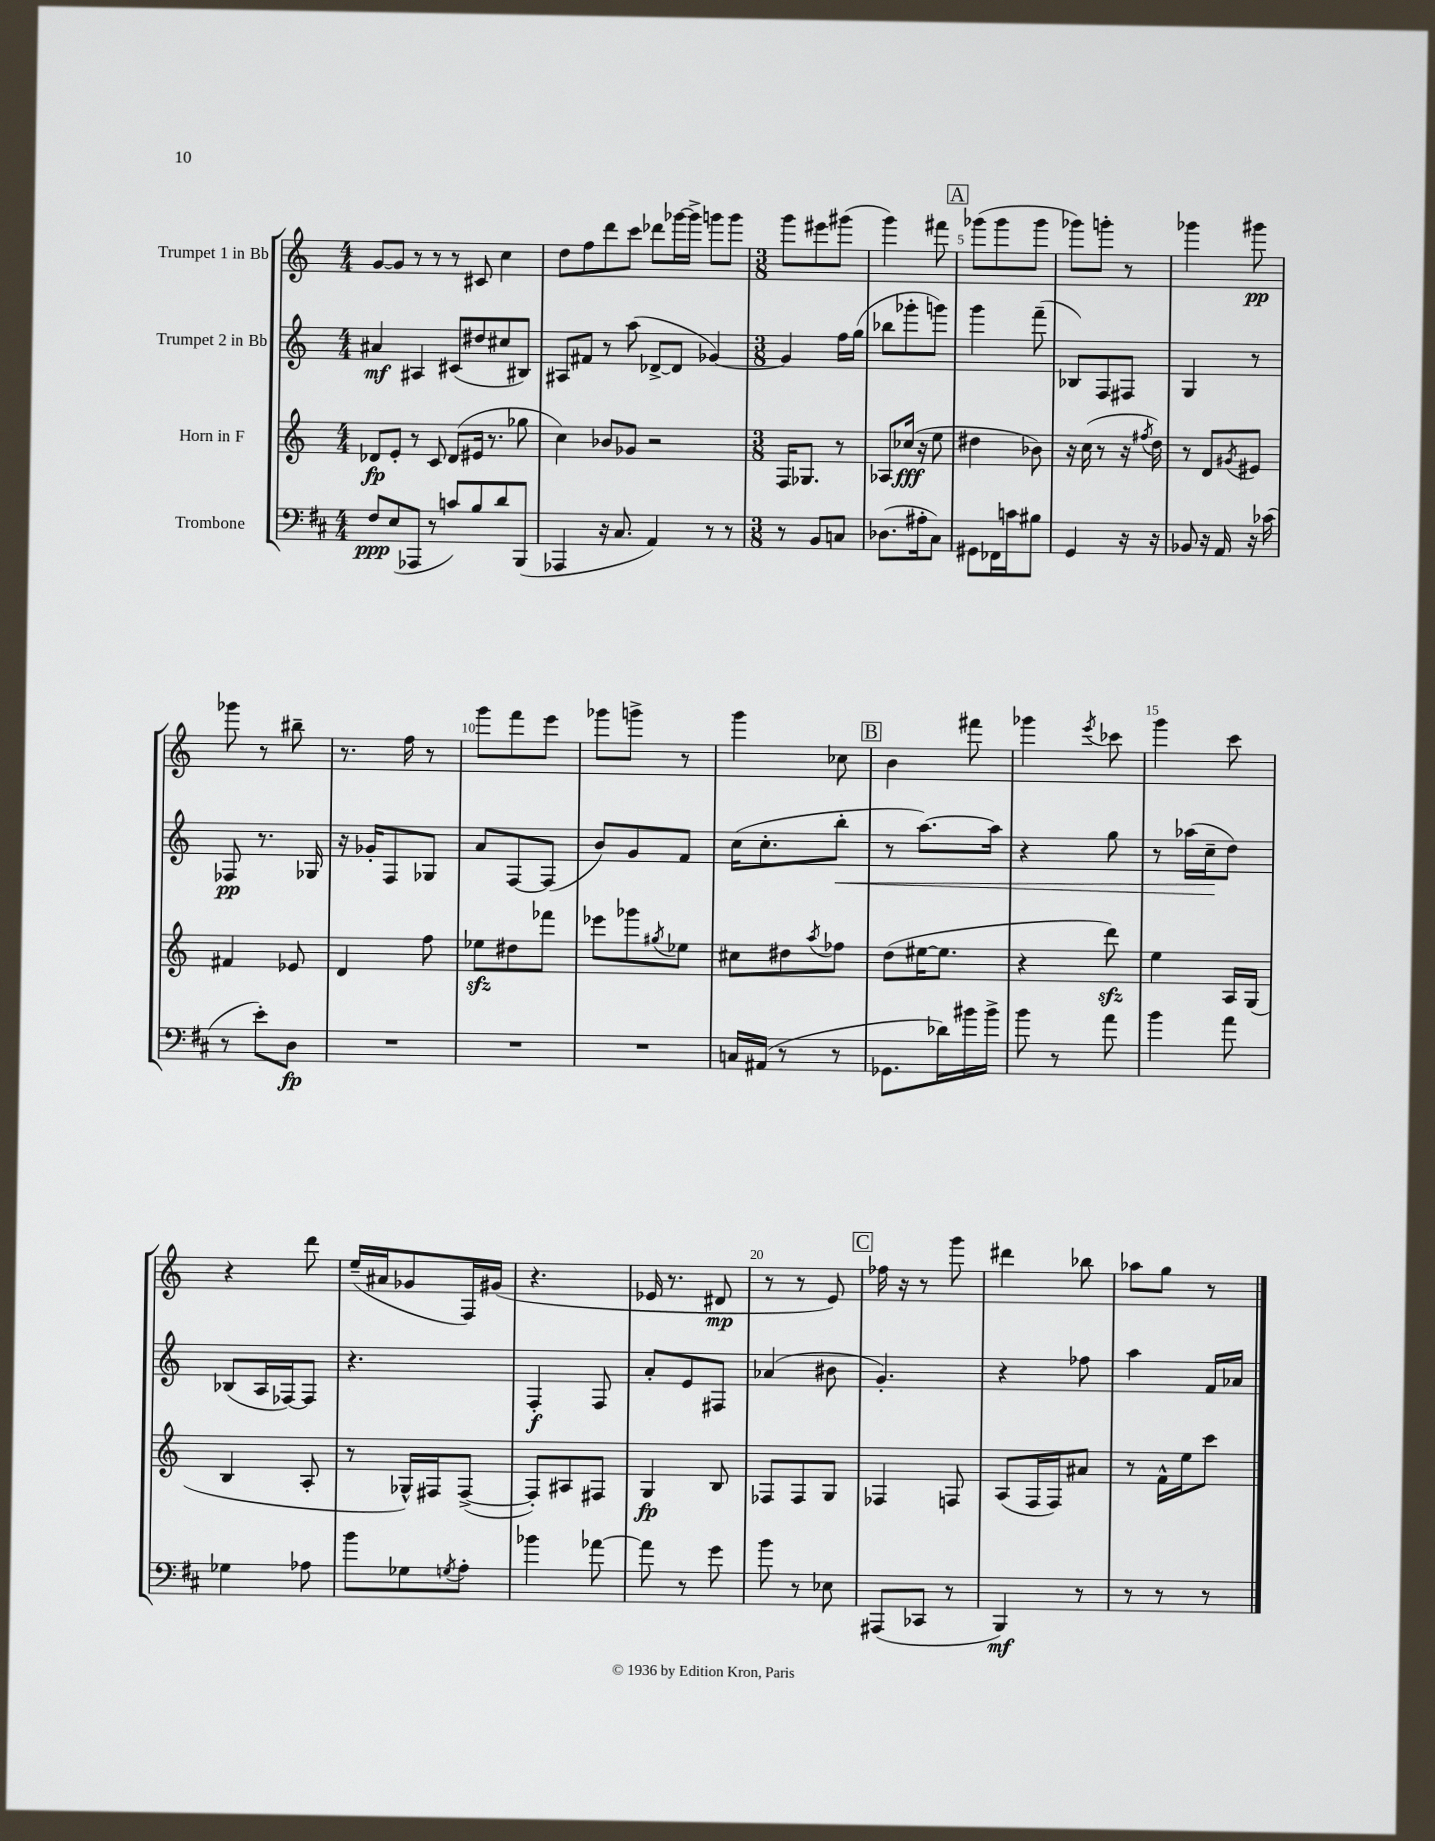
<<
\new StaffGroup <<
\new Staff = "s0" \with { instrumentName = "Trumpet 1 in Bb" } {
    \clef treble \key c \major \numericTimeSignature \time 4/4
    g'8~ g'8 r8 r8 r8 cis'8 c''4 |
    d''8 f''8 d'''8 c'''8 des'''8 ges'''16~ ges'''16-> g'''8 g'''8 |
    \numericTimeSignature \time 3/8 g'''8 eis'''8 gis'''8( |
    g'''4) fis'''8 |
    \mark \markup { \box "A" } ges'''8( ges'''8 ges'''8 |
    ges'''8) g'''8-. r8 |
    ges'''4 gis'''8\pp |
    ges'''8 r8 bis''8-- |
    r8. f''16 r8 |
    g'''8 f'''8 e'''8 |
    ges'''8 g'''8-> r8 |
    g'''4 ces''8 |
    \mark \markup { \box "B" } b'4 fis'''8 |
    ges'''4 \acciaccatura { e'''8 } ces'''8 |
    g'''4 c'''8 |
    r4 d'''8 |
    e''16--( ais'16 ges'8 f16) gis'16( |
    r4. |
    ees'16 r8. dis'8\mp |
    r8 r8 e'8) |
    \mark \markup { \box "C" } fes''16 r16 r8 g'''8 |
    dis'''4 bes''8 |
    aes''8 g''8 r8 \bar "|." |
}
\new Staff = "s1" \with { instrumentName = "Trumpet 2 in Bb" } {
    \clef treble \key c \major \numericTimeSignature \time 4/4
    ais'4\mf ais4 cis'8( dis''8 cis''8 bis8) |
    ais8 fis'8 r8 a''8( des'8~-> des'8 ges'4~) |
    \numericTimeSignature \time 3/8 ges'4 f''16 g''16( |
    bes''8 ges'''8-. g'''8) |
    \mark \markup { \box "A" } g'''4 f'''8--( |
    bes8) f8 fis8 |
    g4 r8 |
    fes8\pp r8. ges16 |
    r16 ges'16-. f8 ges8 |
    a'8 f8~ f8( |
    b'8) g'8 f'8 |
    c''16( c''8.-. b''8-.\< |
    \mark \markup { \box "B" } r8 a''8.~) a''16 |
    r4 g''8 |
    r8 aes''16( c''16--\! d''8) |
    bes8( a16 fes16~) fes8 |
    r4. |
    f4-.\f f8 |
    a'8-. e'8 fis8 |
    aes'4( bis'8 |
    \mark \markup { \box "C" } g'4.-.) |
    r4 fes''8 |
    a''4 f'16 aes'16 \bar "|." |
}
\new Staff = "s2" \with { instrumentName = "Horn in F" } {
    \clef treble \key c \major \numericTimeSignature \time 4/4
    des'8\fp e'8-. r8 c'8 des'8( eis'16 r8. ges''8 |
    c''4) bes'8 ges'8 r2 |
    \numericTimeSignature \time 3/8 f16 ges8. r8 |
    aes8 ces''16\fff( r16 e''8 |
    \mark \markup { \box "A" } dis''4 bes'8) |
    r16 c''16( r8 r16 \acciaccatura { fis''8 } d''16) |
    r8 d'8 \acciaccatura { gis'8 } eis'8 |
    fis'4 ees'8 |
    d'4 f''8 |
    ees''8\sfz dis''8 fes'''8 |
    ees'''8 ges'''8 \acciaccatura { gis''8 } ees''8 |
    cis''8 dis''8 \acciaccatura { a''8 } fes''8 |
    \mark \markup { \box "B" } d''8( eis''16~ eis''8. |
    r4 d'''8\sfz) |
    e''4 a16 g16( |
    b4 a8-. |
    r8 ges16-^) fis16 fis8~->( |
    fis8-.) ais8 fis8 |
    g4\fp b8 |
    fes8 fes8 g8 |
    \mark \markup { \box "C" } fes4 f8 |
    a8( f16 f16) ais'8 |
    r8 f'16-^ e''16 c'''8 \bar "|." |
}
\new Staff = "s3" \with { instrumentName = "Trombone" } {
    \clef bass \key d \major \numericTimeSignature \time 4/4
    fis8\ppp e8( aes,,8 r8 c'8) b8 d'8 b,,8( |
    aes,,4 r16 cis8. a,4) r8 r8 |
    \numericTimeSignature \time 3/8 r8 b,8 c8 |
    des8.( ais16-. cis8) |
    \mark \markup { \box "A" } gis,8 fes,16 c'16 bis8 |
    g,4 r16 r16 |
    bes,8 r16 a,16 r16 ces'16( |
    r8 e'8-.) d8\fp |
    R4. |
    R4. |
    R4. |
    c16 ais,16( r8 r8 |
    \mark \markup { \box "B" } ges,8. des'16) bis'16 bis'16-> |
    b'8 r8 a'8 |
    b'4 a'8 |
    ges4 aes8 |
    b'8 ges8 \acciaccatura { g8 } a8-. |
    bes'4 aes'8~ |
    aes'8 r8 g'8 |
    b'8 r8 ees8 |
    \mark \markup { \box "C" } ais,,8( ces,8 r8 |
    b,,4\mf) r8 |
    r8 r8 r8 \bar "|." |
}
>>
>>
\layout { \context { \Score \override BarNumber.break-visibility = ##(#f #t #t) barNumberVisibility = #(every-nth-bar-number-visible 5) } }
